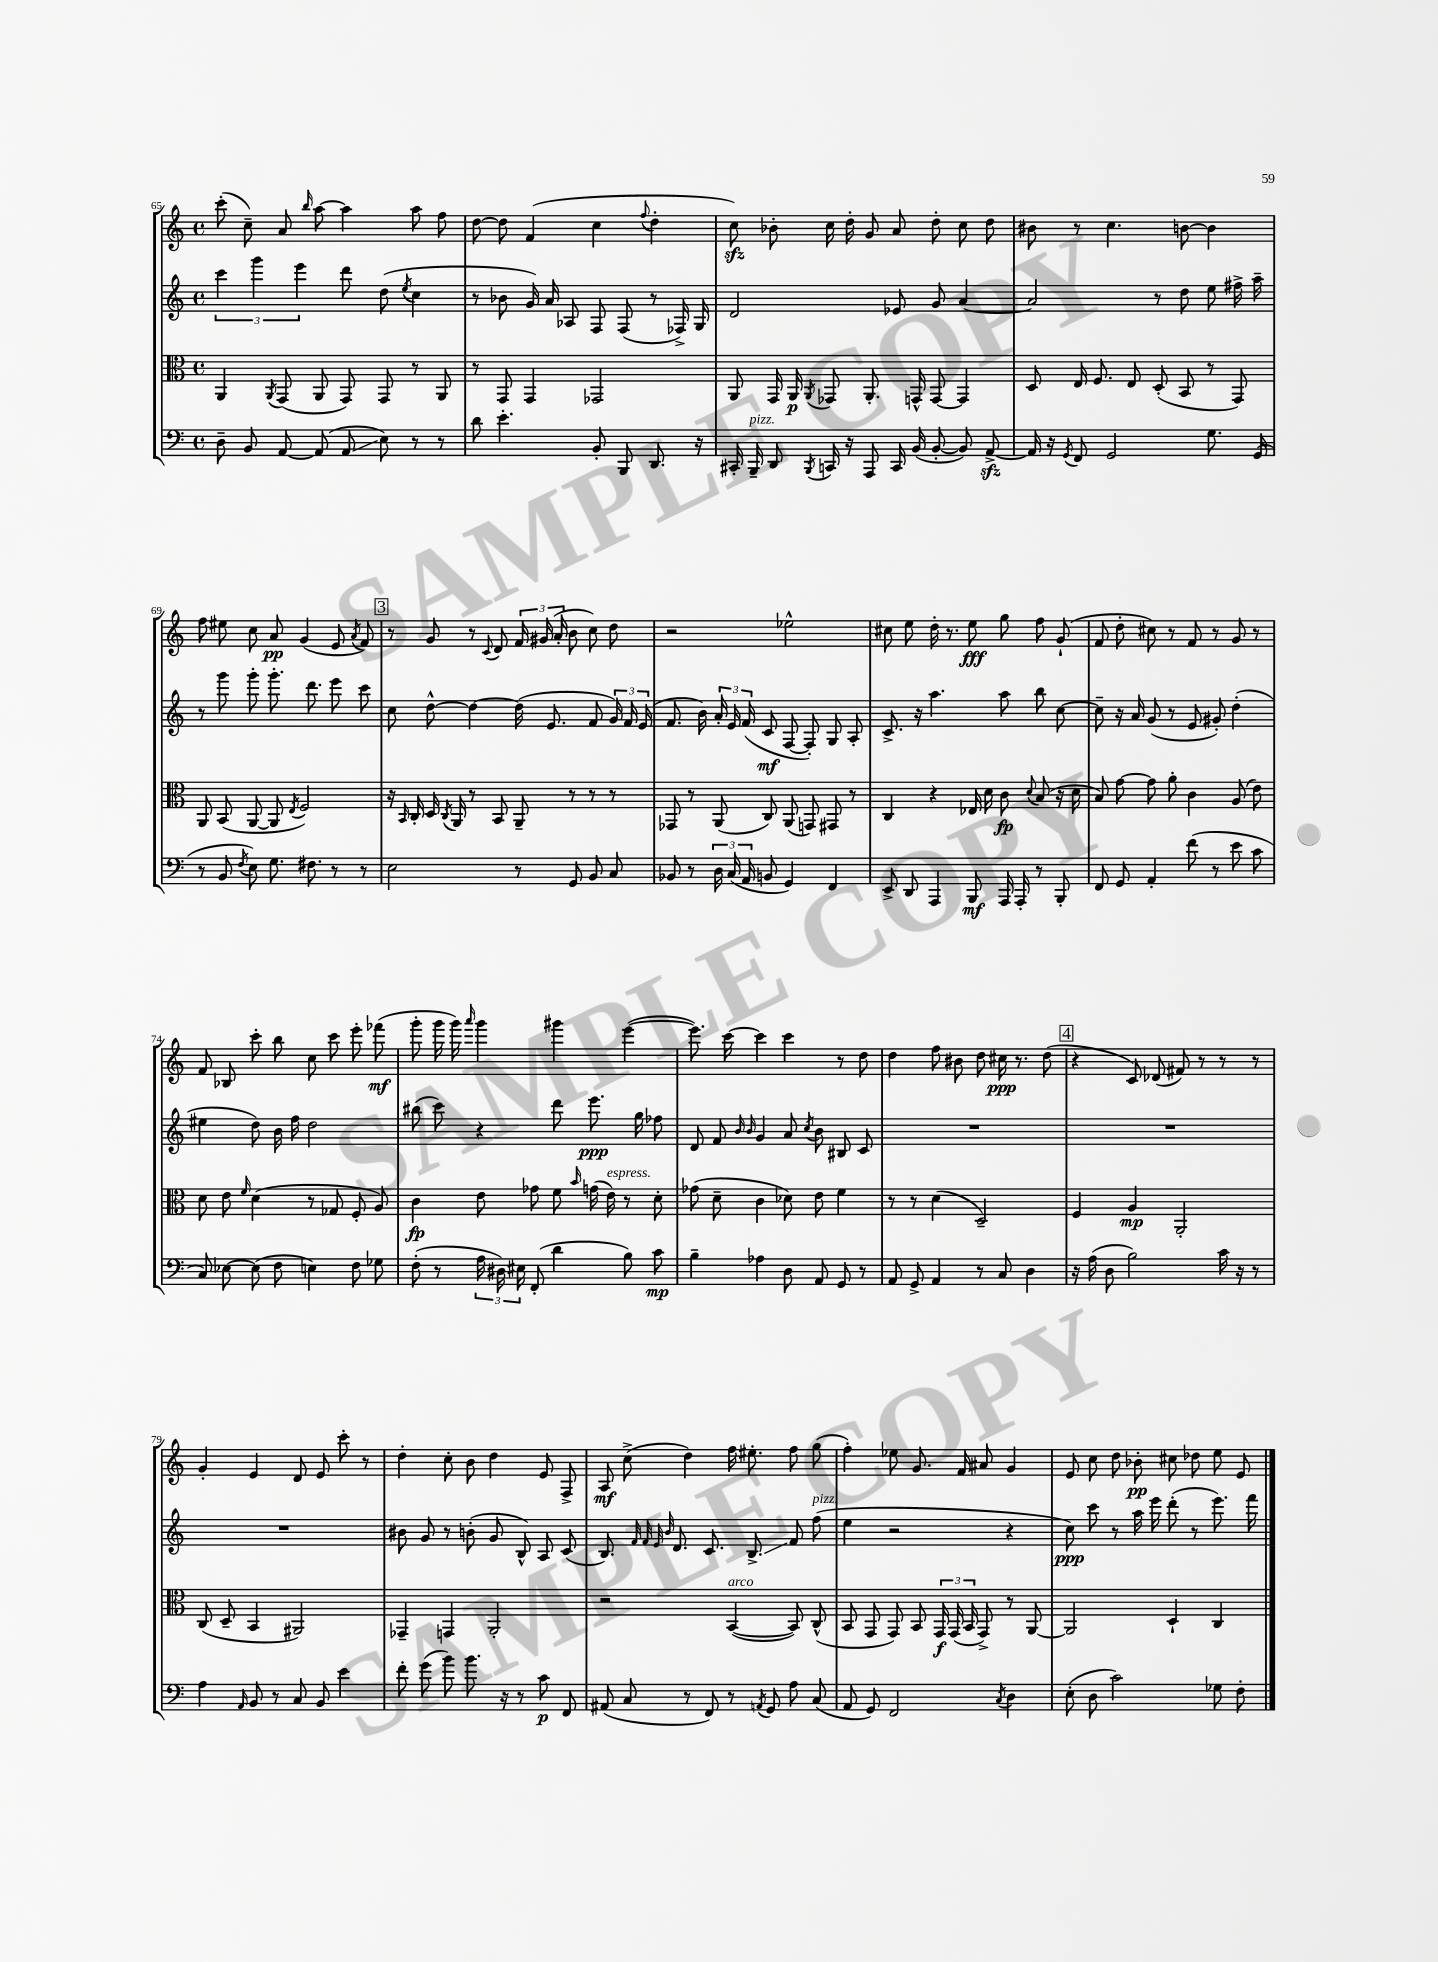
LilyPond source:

<<
\new StaffGroup <<
\new Staff = "s0" {
    \clef treble \key c \major \defaultTimeSignature \time 4/4
    \autoBeamOff c'''8-.( c''8--) a'8 \grace { b''16 } a''8~ a''4 a''8 f''8 |
    d''8~ d''8 f'4( c''4 \appoggiatura { f''8 } d''4-. |
    c''8\sfz) bes'8-. c''16 d''16-. g'8 a'8 d''8-. c''8 d''8 |
    bis'8 r8 c''4. b'8~ b'4 |
    f''8 eis''8 c''8 a'8\pp g'4( e'8 \acciaccatura { a'8 } f'8) |
    \mark \markup { \box "3" } r8 g'8 r8 \appoggiatura { c'8 } d'8 \tuplet 3/2 { f'16 gis'16( a'16-. } b'8 c''8) d''8 |
    r2 ees''2-^ |
    cis''8 e''8 d''16-. r8. e''8\fff g''8 f''8 g'8-!( |
    f'8 d''8-. cis''8) r8 f'8 r8 g'8 r8 |
    f'8 bes8 c'''8-. b''8 c''8 c'''8 e'''8-. fes'''8\mf( |
    g'''8-. g'''16 g'''16) \grace { a'''16 } g'''4 gis'''4 e'''4~( |
    e'''8.) c'''16~ c'''4 c'''4 r8 d''8 |
    d''4 f''8 bis'8 d''8 cis''16\ppp r8. d''8( |
    \mark \markup { \box "4" } r4 c'8) des'8( fis'8) r8 r8 r8 |
    g'4-. e'4 d'8 e'8 c'''8-. r8 |
    d''4-. c''8-. b'8 d''4 e'8 f8-> |
    a8\mf c''8->( d''4) f''16 eis''8.-. f''8 g''8( |
    f''4-.) ees''8 g'8. f'16 ais'8 g'4 |
    e'8 c''8 d''8 bes'8-.\pp cis''8 des''8 e''8 e'8 \bar "|." |
}
\new Staff = "s1" {
    \clef treble \key c \major \defaultTimeSignature \time 4/4
    \autoBeamOff \tuplet 3/2 { c'''4 g'''4 e'''4 } d'''8 d''8( \acciaccatura { e''8 } c''4 |
    r8 bes'8 g'16) a'16 aes8 f8 f8( r8 fes16->) g16 |
    d'2 ees'8 g'8 a'4~ |
    a'2 r8 d''8 e''8 fis''16-> a''16-- |
    r8 g'''8 g'''8-. g'''8.-. d'''8. e'''8 c'''8 |
    \mark \markup { \box "3" } c''8 d''8~-^ d''4~ d''16( e'8. f'8 \tuplet 3/2 { g'16) f'16 e'16( } |
    f'8. b'16) \tuplet 3/2 { a'16-. e'16 f'16( } c'8\mf f8~ f8-.) g8 a8-. |
    c'8.-> r16 a''4. a''8 b''8 c''8~ |
    c''8-- r16 a'16 g'8( r8 e'8 gis'8-.) d''4-.( |
    eis''4 d''8) b'16 f''16 d''2 |
    bis''8( c'''8) r4 d'''8 e'''8.\ppp g''16 fes''8 |
    d'8 f'8 \grace { b'16 b'16 } g'4 a'8 \acciaccatura { c''8 } b'8 bis8 c'8 |
    R1 |
    \mark \markup { \box "4" } R1 |
    R1 |
    bis'8 g'8 r8 b'8-.( g'8 b8-^) a8 c'8( |
    b8.) \grace { f'32 f'32 e'32 b'32 } d'8. c'8. b8.->\glissando f'8 f''8^\markup { \italic "pizz." }( |
    e''4 r2 r4 |
    c''8\ppp) c'''8 r8 a''16 e'''16 d'''8-.( r8 e'''8.) f'''16 \bar "|." |
}
\new Staff = "s2" {
    \clef alto \key c \major \defaultTimeSignature \time 4/4
    \autoBeamOff a,4 \acciaccatura { a,8 } g,8( a,8 g,8) g,8 r8 a,8 |
    r8 g,8 g,4 ges,2 |
    a,8 g,16 a,16\p \acciaccatura { a,8 } ges,8 a,8.-. g,16-^ g,8~ g,4 |
    d8 e16 f8. e8 d8-.( b,8 r8 g,8) |
    a,8 b,8( a,8~ a,8 \acciaccatura { e8 } f2) |
    \mark \markup { \box "3" } r16 \grace { b,16 } c16-. d16 \acciaccatura { c8 } a,16 r8 b,8 a,8-- r8 r8 r8 |
    ges,8 r8 a,8( c8) a,8( g,8) gis,8 r8 |
    c4 r4 ees16 d'16 c'8\fp \appoggiatura { d'8 } b8( r16 d'16 |
    b8) g'8~ g'8 a'8-. c'4 a8( e'8) |
    d'8 e'8 \grace { f'16 } d'4( r8 ges8 f8-. a8) |
    c'4\fp e'8 ges'8 f'8 \grace { b'16 } g'16( e'16^\markup { \italic "espress." }) r8 d'8-. |
    ges'8( d'8-- c'4 des'8) e'8 f'4 |
    r8 r8 d'4( d2--) |
    \mark \markup { \box "4" } f4 a4\mp a,2-. |
    c8( d8-- b,4 ais,2) |
    ges,4-- g,4 a,2-. |
    r2 b,4~^\markup { \italic "arco" }( b,8) c8-^( |
    b,8 g,8 g,8) b,8 \tuplet 3/2 { g,16\f g,16( b,16 } g,8->) r8 a,8~ |
    a,2 d4-! c4 \bar "|." |
}
\new Staff = "s3" {
    \clef bass \key c \major \defaultTimeSignature \time 4/4
    \autoBeamOff d8-- b,8 a,8~ a,8( a,8\glissando e8) r8 r8 |
    d'8 e'4.-. b,8-. b,,8 d,8. r16 |
    cis,16-. b,,16--^\markup { \italic "pizz." } d,8 \acciaccatura { b,,8 } c,16 r16 a,,8 c,16 b,16( b,8~-. b,8) a,8~->\sfz |
    a,16 r16 \acciaccatura { g,8 } f,8 g,2 g8. g,16( |
    r8 b,8 \acciaccatura { f8 } e8) g8. fis8. r8 r8 |
    \mark \markup { \box "3" } e2 r8 g,8 b,8 c8 |
    bes,8 r8 \tuplet 3/2 { d16 c16( a,16 } b,8 g,4) f,4 |
    e,8-> d,8 a,,4 b,,8\mf a,,16 a,,16-. r8 b,,8-. |
    f,8 g,8 a,4-. f'8( r8 e'8 c'8 |
    c8) ees8~ ees8( f8 e4) f8 ges8 |
    f8-.( r8 \tuplet 3/2 { a16 dis16) eis16 } f,8-.( d'4 b8) c'8\mp |
    b4-- aes4 d8 a,8 g,8 r8 |
    a,8 g,8-> a,4 r8 c8 d4 |
    \mark \markup { \box "4" } r16 a16( d8 b2) c'16 r16 r8 |
    a4 \grace { a,16 } b,8 r8 c8 b,8 e'4 |
    f'8-. g'8( b'8) b'8. r16 r8 c'8\p f,8 |
    ais,8( c8 r8 f,8) r8 \acciaccatura { a,8 } g,8 a8 c8( |
    a,8 g,8) f,2 \acciaccatura { c8 } d4 |
    e8-.( d8 c'2) ges8 f8-. \bar "|." |
}
>>
>>
\layout { \context { \Score currentBarNumber = #65 } }
